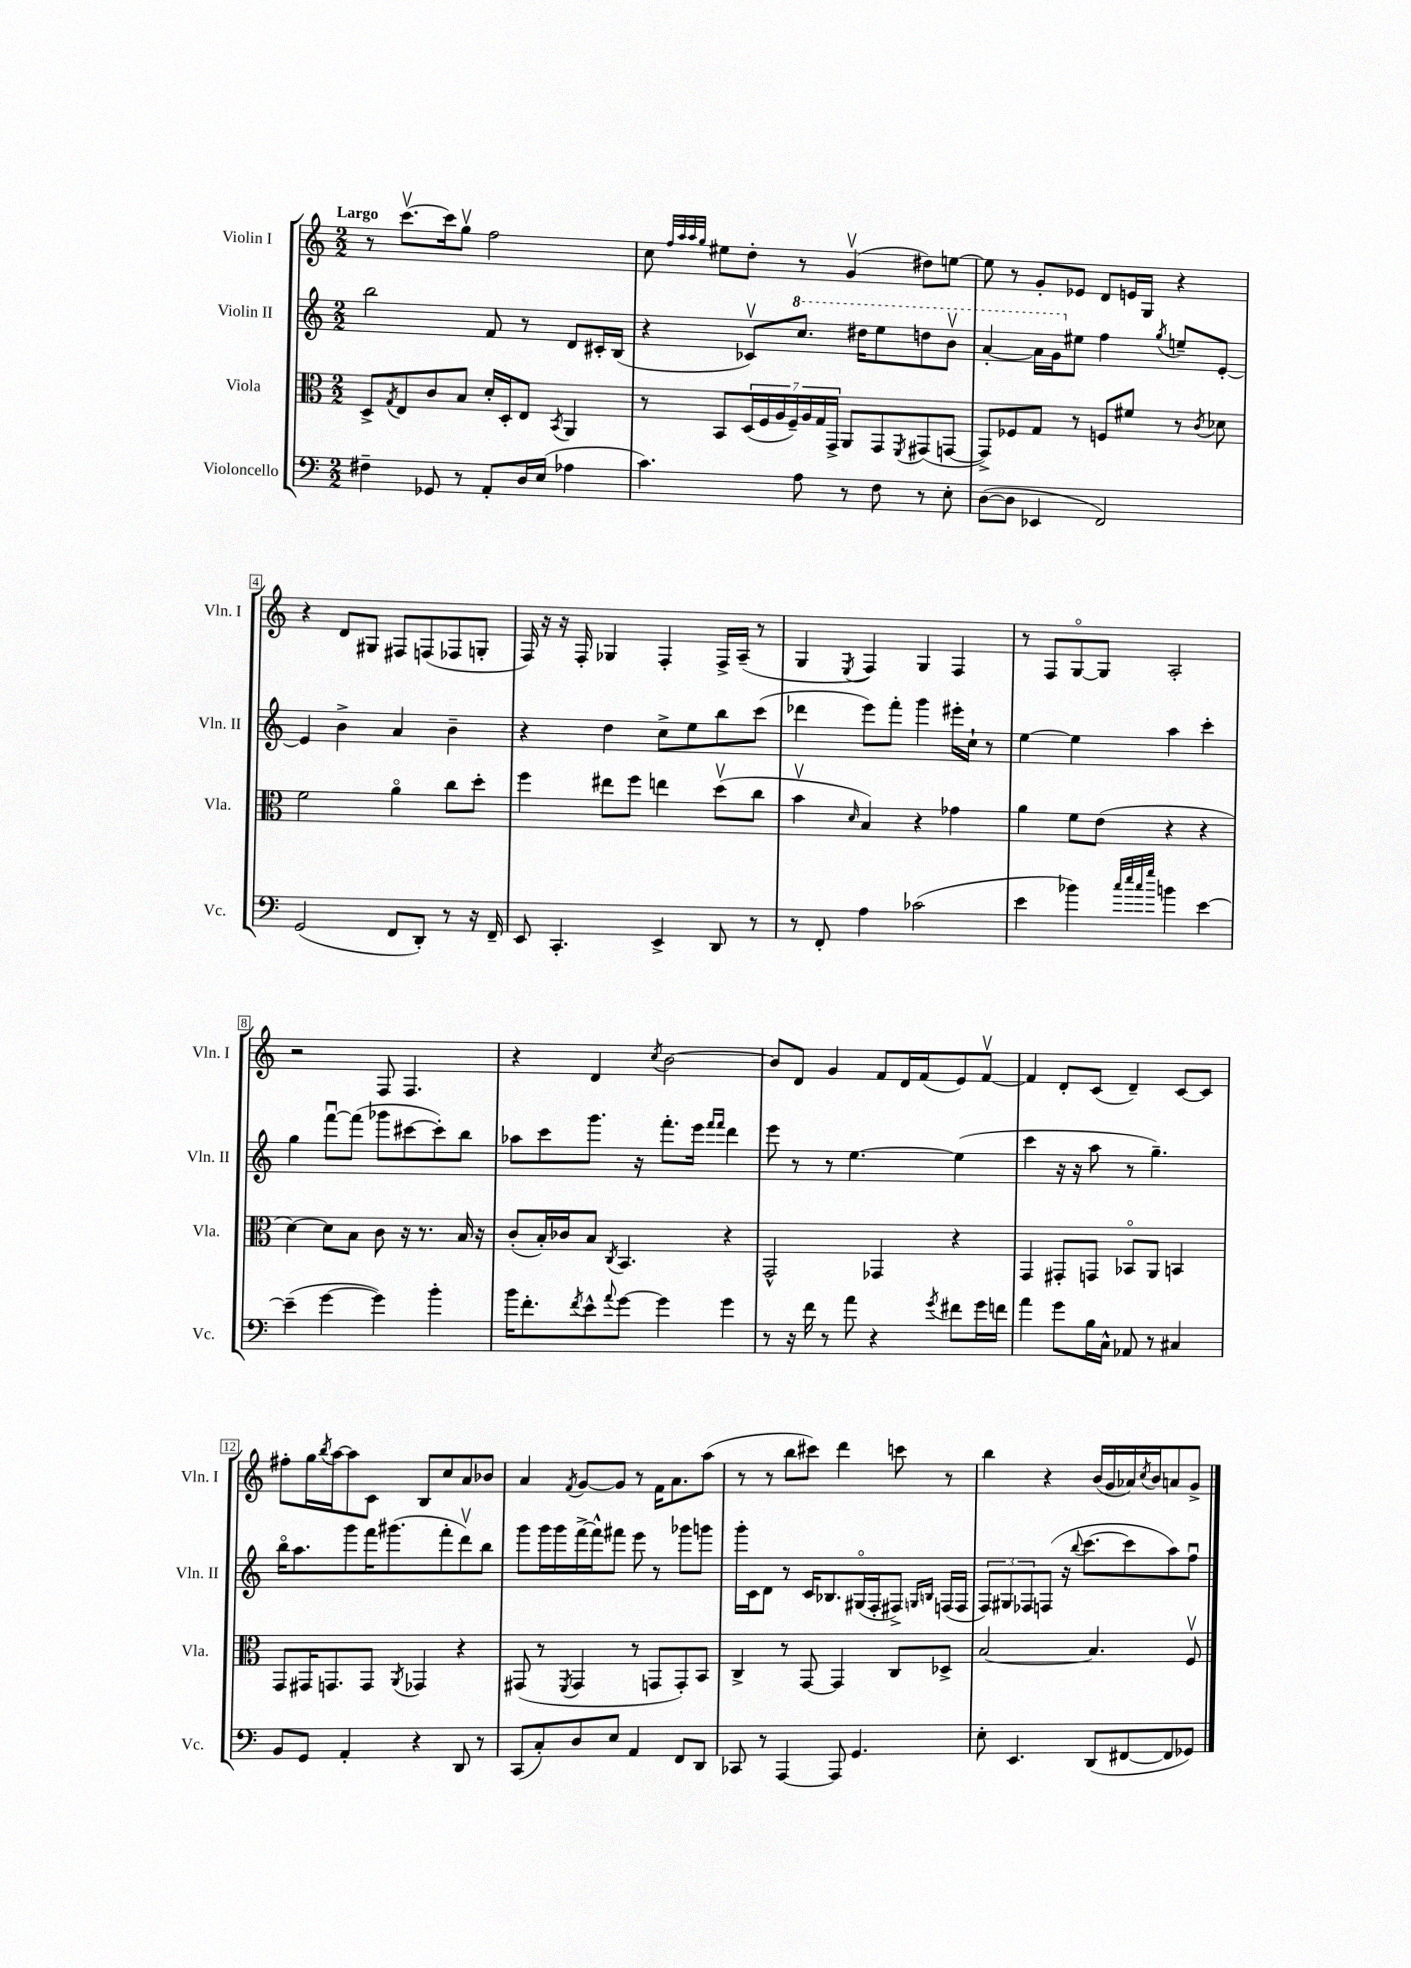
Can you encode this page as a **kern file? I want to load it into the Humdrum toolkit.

**kern	**kern	**kern	**kern
*part4	*part3	*part2	*part1
*staff4	*staff3	*staff2	*staff1
*I"Violoncello	*I"Viola	*I"Violin II	*I"Violin I
*I'Vc.	*I'Vla.	*I'Vln. II	*I'Vln. I
*clefF4	*clefC3	*clefG2	*clefG2
*k[]	*k[]	*k[]	*k[]
*M2/2	*M2/2	*M2/2	*M2/2
=1	=1	=1	=1
!	!	!	!LO:TX:a:B:t=Largo
4F#X~\	8D^/L	2bb\	8r
.	8qG/	.	.
.	8E/	.	[8.cccv\L
8GG-X/	8c/	.	.
.	.	.	16ccc\k]
8r	8B/J	.	8ggv\J
8AA'/L	16d'/LL	8f/	2ff\
.	16D'/J	.	.
16D/L	8E/J	8r	.
(16E/JJ	.	.	.
.	8qBB/	.	.
4A-X\	4AA/	8d/L	.
.	.	16c#X'/L	.
.	.	(16B/JJ	.
=2	=2	=2	=2
4.c\)	8r	4r	8cc\
.	.	.	32qqff/LLL
.	.	.	32qqaa/
.	.	.	32qqaa/
.	.	.	32qqgg/JJJ
.	8BB/L	.	8ee#X\L
.	(28D/L	8c-Xv/L)	8dd'\J
.	28F/	.	.
.	28A/	.	.
.	28F~/)	.	.
*	*	*8va	*
8A\	.	8.ccc/J	8r
.	28A/	.	.
.	28G/	.	.
.	28GG^/JJ	.	.
8r	8AA/L	.	(4gv/
.	.	16ddd#X\KL	.
8F\	8GG/	8eee\	.
.	8qFF/	.	.
8r	(8GG#X/	8dddn\	8dd#X\L)
8E'\	[8GGn/J	8bbv\J	[8een\J
=3	=3	=3	=3
([8D\L	8GG^/L])	[4aa'/	8ee\]
8D\J]	8F-X/	.	8r
4EE-X/	8G/J	16aa\LL]	8g'/L
.	.	16gg\J	.
*	*	*X8va	*
.	8r	8ee#X\J	8e-X/J
2FF/)	8Fn/L	4ff\	8d/L
.	8f#X/J	.	16en/L
.	.	.	16G/JJ
.	.	8qgg/	.
.	8r	8een~/L	4r
.	8qc/	.	.
.	8d-X\	[8e'/J	.
!!LO:LB:g=z
=4	=4	=4	=4
(2GG/	2f\	4e/]	4r
.	.	4b^\	8d/L
.	.	.	8G#X/J
8FF/L	4a\	4a/	8F#X/L
8DD'/J)	.	.	(8Fn/
8r	8cc\L	4b~\	8F-X/
16r	8dd'\J	.	8Gn'/J
16FF~/	.	.	.
=5	=5	=5	=5
8EE/	4ff\	4r	16F/)
.	.	.	16r
4.CC'/	.	.	16r
.	.	.	16F'/
.	8ee#X\L	4dd\	4G-X/
.	8ff\J	.	.
4EE^/	4een\	8cc^\L	4F'/
.	.	8ee\	.
8DD/	(8ddv\L	8bb\	16F^/LL
.	.	.	(16A~/JJ
8r	8cc\J	(8ccc\J	8r
=6	=6	=6	=6
8r	4bv\	4ddd-X\	4G/
8FF'/	.	.	.
.	16qqd/	.	8qE/
4A\	4B/)	8eee\L)	4F/)
.	.	8fff'\J	.
(2c-X\	4r	4ggg\	4G/
.	4g-X\	16eee#X'\LL	4F/
.	.	16cc`\JJ	.
.	.	8r	.
=7	=7	=7	=7
4e\	4a\	[4ee\	8r
.	.	.	8F/L
4b-X\)	8f\L	4ee\]	[8G/
.	(8e\J	.	8G/J]
32qqcc/LLL	.	.	.
32qqee/	.	.	.
32qqcc/	.	.	.
32qqgg/JJJ	.	.	.
4bn\	4r	4aa\	2A'/
[4e\	4r	4ccc'\	.
!!LO:LB:g=z
=8	=8	=8	=8
(4e~\]	[4d\)	4gg\	2r
[4g\	8d\L]	[8fffu\L	.
.	8B\J	(8fff\J]	.
4g\])	8c\	8ggg-X\L	8F/
.	16r	[8ccc#X\	4.F/
.	8.r	.	.
4b'\	.	8ccc#'\])	.
.	16B/	8bb\J	.
.	16r	.	.
=9	=9	=9	=9
16b\KL	(8c'/L	8aa-X\L	4r
8.f'\	.	.	.
.	16B'/L)	8ccc\	.
.	16c-X/J	.	.
8qf/	.	.	.
8e^^\	8B/J	8.ggg\J	4d/
8qqa/	8qC/	.	.
[8g\J	4.BB/	.	.
.	.	16r	.
.	.	.	8qcc/
4g\]	.	8.fff'\L	[2b\
.	.	16eee\Jk	.
.	.	16qqfff/LL	.
.	.	16qqfff/JJ	.
4g\	4r	4ddd\	.
=10	=10	=10	=10
8r	2GG^^/	8eee\	8b/L]
16r	.	8r	8d/J
16f\	.	.	.
8r	.	8r	4g/
8a\	.	[4.ee\	.
4r	4GG-X/	.	8f/L
.	.	.	16d/L
.	.	.	(16f/J
8qg/	.	.	.
8f#X\L	4r	(4ee\]	8e/)
16g\L	.	.	[8fv/J
16fn\JJ	.	.	.
=11	=11	=11	=11
4a\	4GG/	4ccc\	4f/]
8g\L	8GG#X'/L	16r	8d'/L
.	.	16r	.
16B\L	8GGn/J	8aa\	(8c/J
16C^^\JJ	.	.	.
8AA-X/	8BB-X/L	8r	4d~/)
8r	8AA/J	4.gg~\)	.
4C#X/	4BBn/	.	[8c/L
.	.	.	8c/J]
!!LO:LB:g=z
=12	=12	=12	=12
8BB/L	8GG/L	16bb\KL	8ff#X'\L
.	.	8.aa\	.
8GG/J	16GG#X/K	.	16gg\L
.	.	.	8qbb/
.	8.GGn/	.	[16aa\J
4AA'/	.	8ggg\	8aa\]
.	8GG/J	16fff\K	8c\J
.	.	(8.ggg#X\	.
.	8qAA/	.	.
4r	4GG-X/	.	8B/L
.	.	8fff'\	8cc/
8DD/	4r	8dddv\)	8a/
8r	.	8bb\J	8b-X/J
=13	=13	=13	=13
(8CC/L	(8GG#X/	8ggg\L	4a/
8C'/)	8r	16ggg\L	.
.	.	16ggg\	.
.	8qFF/	.	8qf/
8D/	4GG#/	[16fff^\	[8g/L
.	.	16fff^^\J]	.
8E/J	.	8fff#X\J	8g/J]
4AA/	8r	8eee\	8r
.	8GGn/L	8r	16f\KL
.	.	.	8.a\
8FF/L	8GG'/)	8ggg-X\L	.
8DD/J	8BB/J	8gggn\J	(8aa\J
=14	=14	=14	=14
8CC-X/	4C^/	16ggg'\LL	8r
.	.	16c\J	.
8r	.	8d\J	8r
[4AAA/	8r	8r	8bb\L
.	[8GG/	16c/KL	8ccc#X\J)
.	.	8.B-X/	.
8AAA/]	4GG/]	.	4ddd\
4.GG/	.	(16G#X/L	.
.	.	16F'/J	.
.	8C/L	8F#X^/J)	8cccn\
.	.	16qqGn/LL	.
.	.	16qqBn/JJ	.
.	8D-X^/J	(16Fn/LL	8r
.	.	16F/JJ	.
=15	=15	=15	=15
8E'\	[2B/	12F/L)	4bb\
.	.	12G#X/	.
4.EE/	.	.	.
.	.	12F-X/	.
.	.	(8Fn/J	4r
.	.	16r	.
.	.	8qqbb/	.
.	.	[8.ccc\L	.
(8DD/L	4.B/]	.	(16b/LL
.	.	.	16g/
[8FF#X/	.	8ccc\]	16a-X/)
.	.	.	8qcc/
.	.	.	16b/J
8FF#/]	.	8aa\)	8an/
8GG-X/J)	8Fv/	8ffu\J	8g^/J
==	==	==	==
*-	*-	*-	*-
